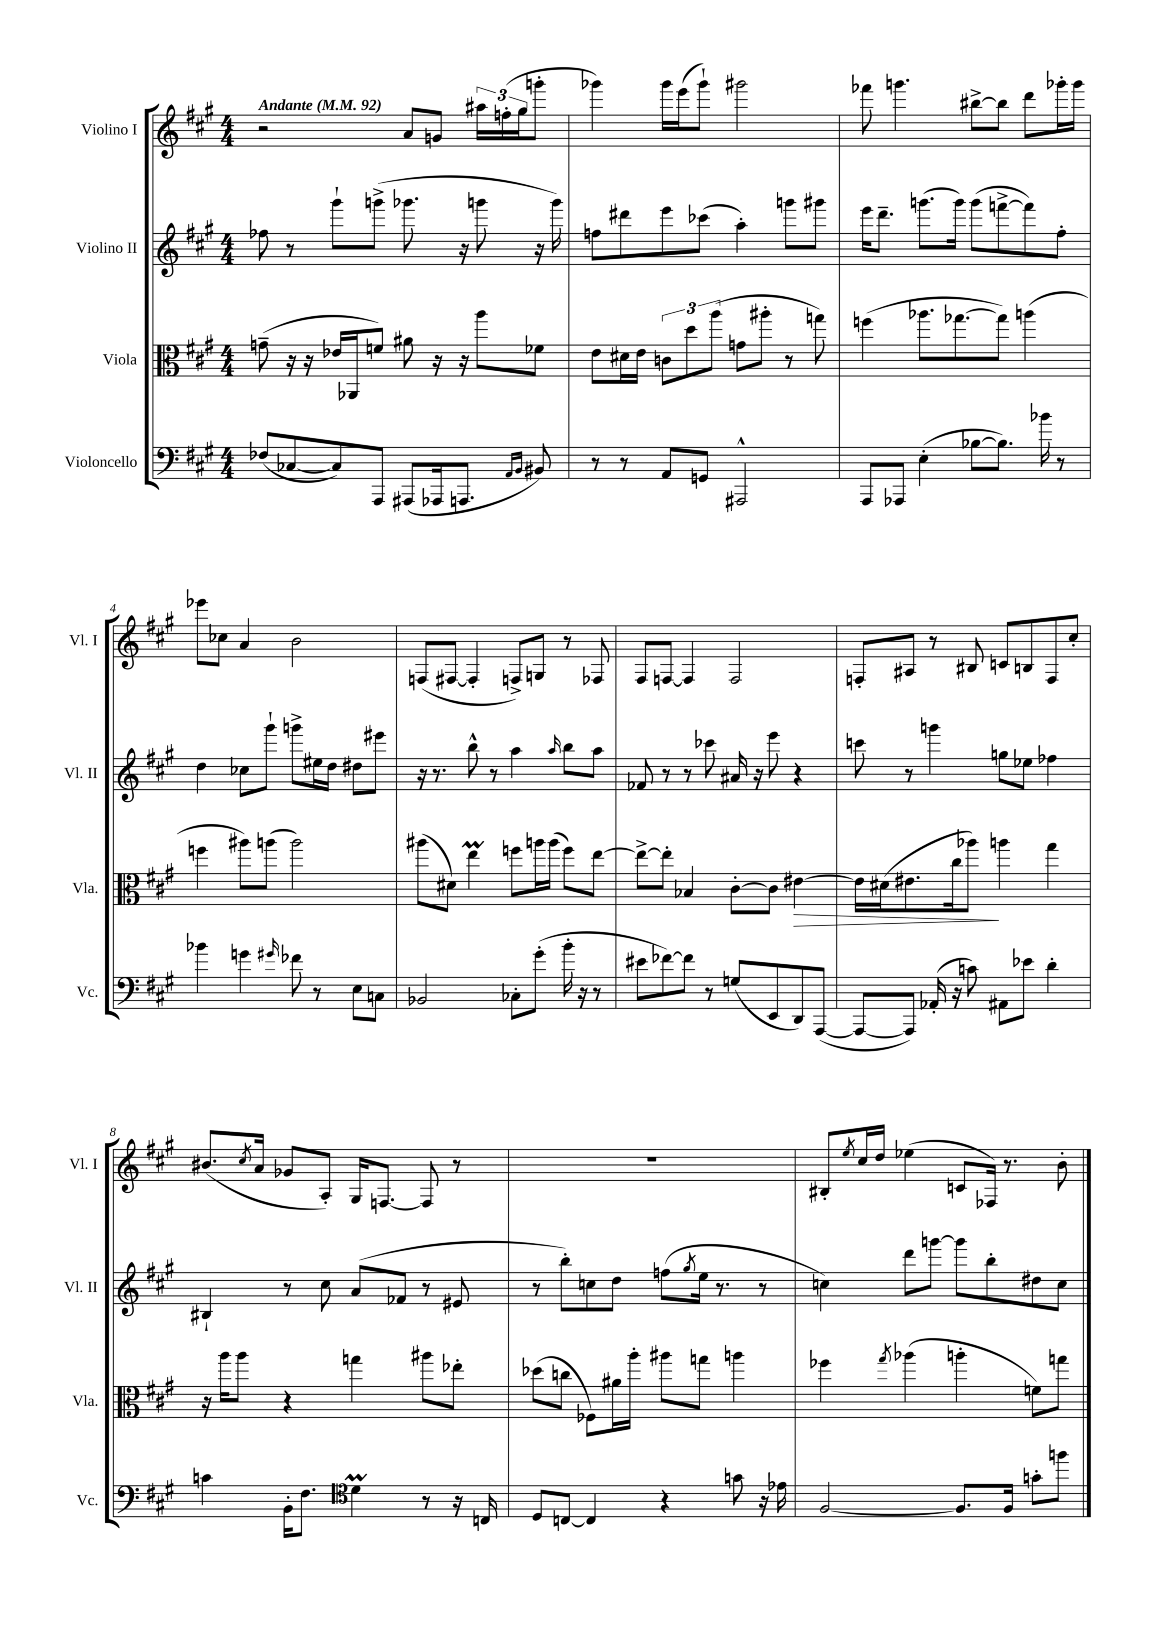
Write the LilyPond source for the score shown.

<<
\new StaffGroup <<
\new Staff = "s0" \with { instrumentName = "Violino I" shortInstrumentName = "Vl. I" } {
    \clef treble \key a \major \numericTimeSignature \time 4/4 \tempo "Andante" 4 = 92
    r2 a'8 g'8 \tuplet 3/2 { ais''16 f''16-.( gis''16 } g'''8-. |
    ges'''4) ges'''16 e'''16( ges'''8-!) gis'''2 |
    fes'''8 g'''4. bis''8~-> bis''8 d'''8 ges'''16-. ges'''16 |
    ees'''8 ces''8 a'4 b'2 |
    f8( fis8~ fis4-. f8->) g8 r8 fes8 |
    fis8 f8~ f4 f2 |
    f8-. ais8 r8 bis8 c'8 b8 f8 cis''8-. |
    bis'8.( \acciaccatura { cis''8 } a'16 ges'8 a8-.) gis16 f8.~ f8 r8 |
    R1 |
    bis8-. \acciaccatura { e''8 } cis''16 d''16 ees''4( c'8 fes16) r8. b'8-. \bar "|." |
}
\new Staff = "s1" \with { instrumentName = "Violino II" shortInstrumentName = "Vl. II" } {
    \clef treble \key a \major \numericTimeSignature \time 4/4
    fes''8 r8 gis'''8-! g'''8->( ges'''8. r16 g'''8 r16 g'''16) |
    f''8 dis'''8 e'''8 ces'''8( a''4-.) g'''8 gis'''8 |
    e'''16 d'''8.-- g'''8.( g'''16) g'''8( f'''8~-> f'''8) fis''8-. |
    d''4 ces''8 gis'''8-! g'''8-> eis''16 d''16 dis''8 eis'''8 |
    r16 r8. b''8-^ r8 a''4 \grace { a''16 } b''8 a''8 |
    fes'8 r8 r8 ces'''8 ais'16 r16 e'''8 r4 |
    c'''8 r8 g'''4 g''8 ees''8 fes''4 |
    bis4-! r8 cis''8 a'8( fes'8 r8 eis'8 |
    r8 b''8-.) c''8 d''8 f''8( \acciaccatura { gis''8 } e''16 r8. r8 |
    c''4) d'''8 g'''8~ g'''8 b''8-. dis''8 c''8 \bar "|." |
}
\new Staff = "s2" \with { instrumentName = "Viola" shortInstrumentName = "Vla." } {
    \clef alto \key a \major \numericTimeSignature \time 4/4
    g'8--( r16 r16 ees'16 aes,16 f'8) ais'8 r16 r16 a''8 fes'8 |
    e'8 dis'16 e'16 \tuplet 3/2 { c'8 d''8 a''8( } g'8 ais''8-. r8 g''8) |
    f''4( aes''8. ges''8.~ ges''8) a''4( |
    f''4 ais''8) a''8( a''2) |
    ais''8( dis'8) e''4\prall f''8 a''16 a''16( f''8) e''8~ |
    e''8~-> e''8-. bes4 cis'8~-. cis'8 eis'4~\> |
    eis'16 dis'16( eis'8. cis''16 aes''8\!) a''4 gis''4 |
    r16 a''16 a''8 r4 g''4 ais''8 ees''8-. |
    des''8( c''8 fes8) ais'16 a''16-. ais''8 g''8 a''4 |
    fes''4 \acciaccatura { gis''8 } aes''4( a''4-. f'8) g''8 \bar "|." |
}
\new Staff = "s3" \with { instrumentName = "Violoncello" shortInstrumentName = "Vc." } {
    \clef bass \key a \major \numericTimeSignature \time 4/4
    fes8( ces8~ ces8) a,,8 ais,,8( aes,,16 a,,8. \grace { a,16 b,16 } bis,8) |
    r8 r8 a,8 g,8 ais,,2-^ |
    a,,8 aes,,8 e4-.( bes8~ bes8.) bes'16 r8 |
    bes'4 g'4 \grace { gis'16 } fes'8 r8 e8 c8 |
    bes,2 ces8-. gis'8-.( b'16-. r16 r8 |
    eis'8 fes'8~) fes'8 r8 g8( e,8 d,8) a,,8~( |
    a,,8~ a,,8) aes,16-.( r16 c'8) ais,8 ees'8 d'4-. |
    c'4 b,16-. fis8. \clef tenor d'4\prall r8 r16 c16 |
    d8 c8~ c4 r4 g'8 r16 ees'16 |
    fis2~ fis8. fis16 g'8-. f''8 \bar "|." |
}
>>
>>
